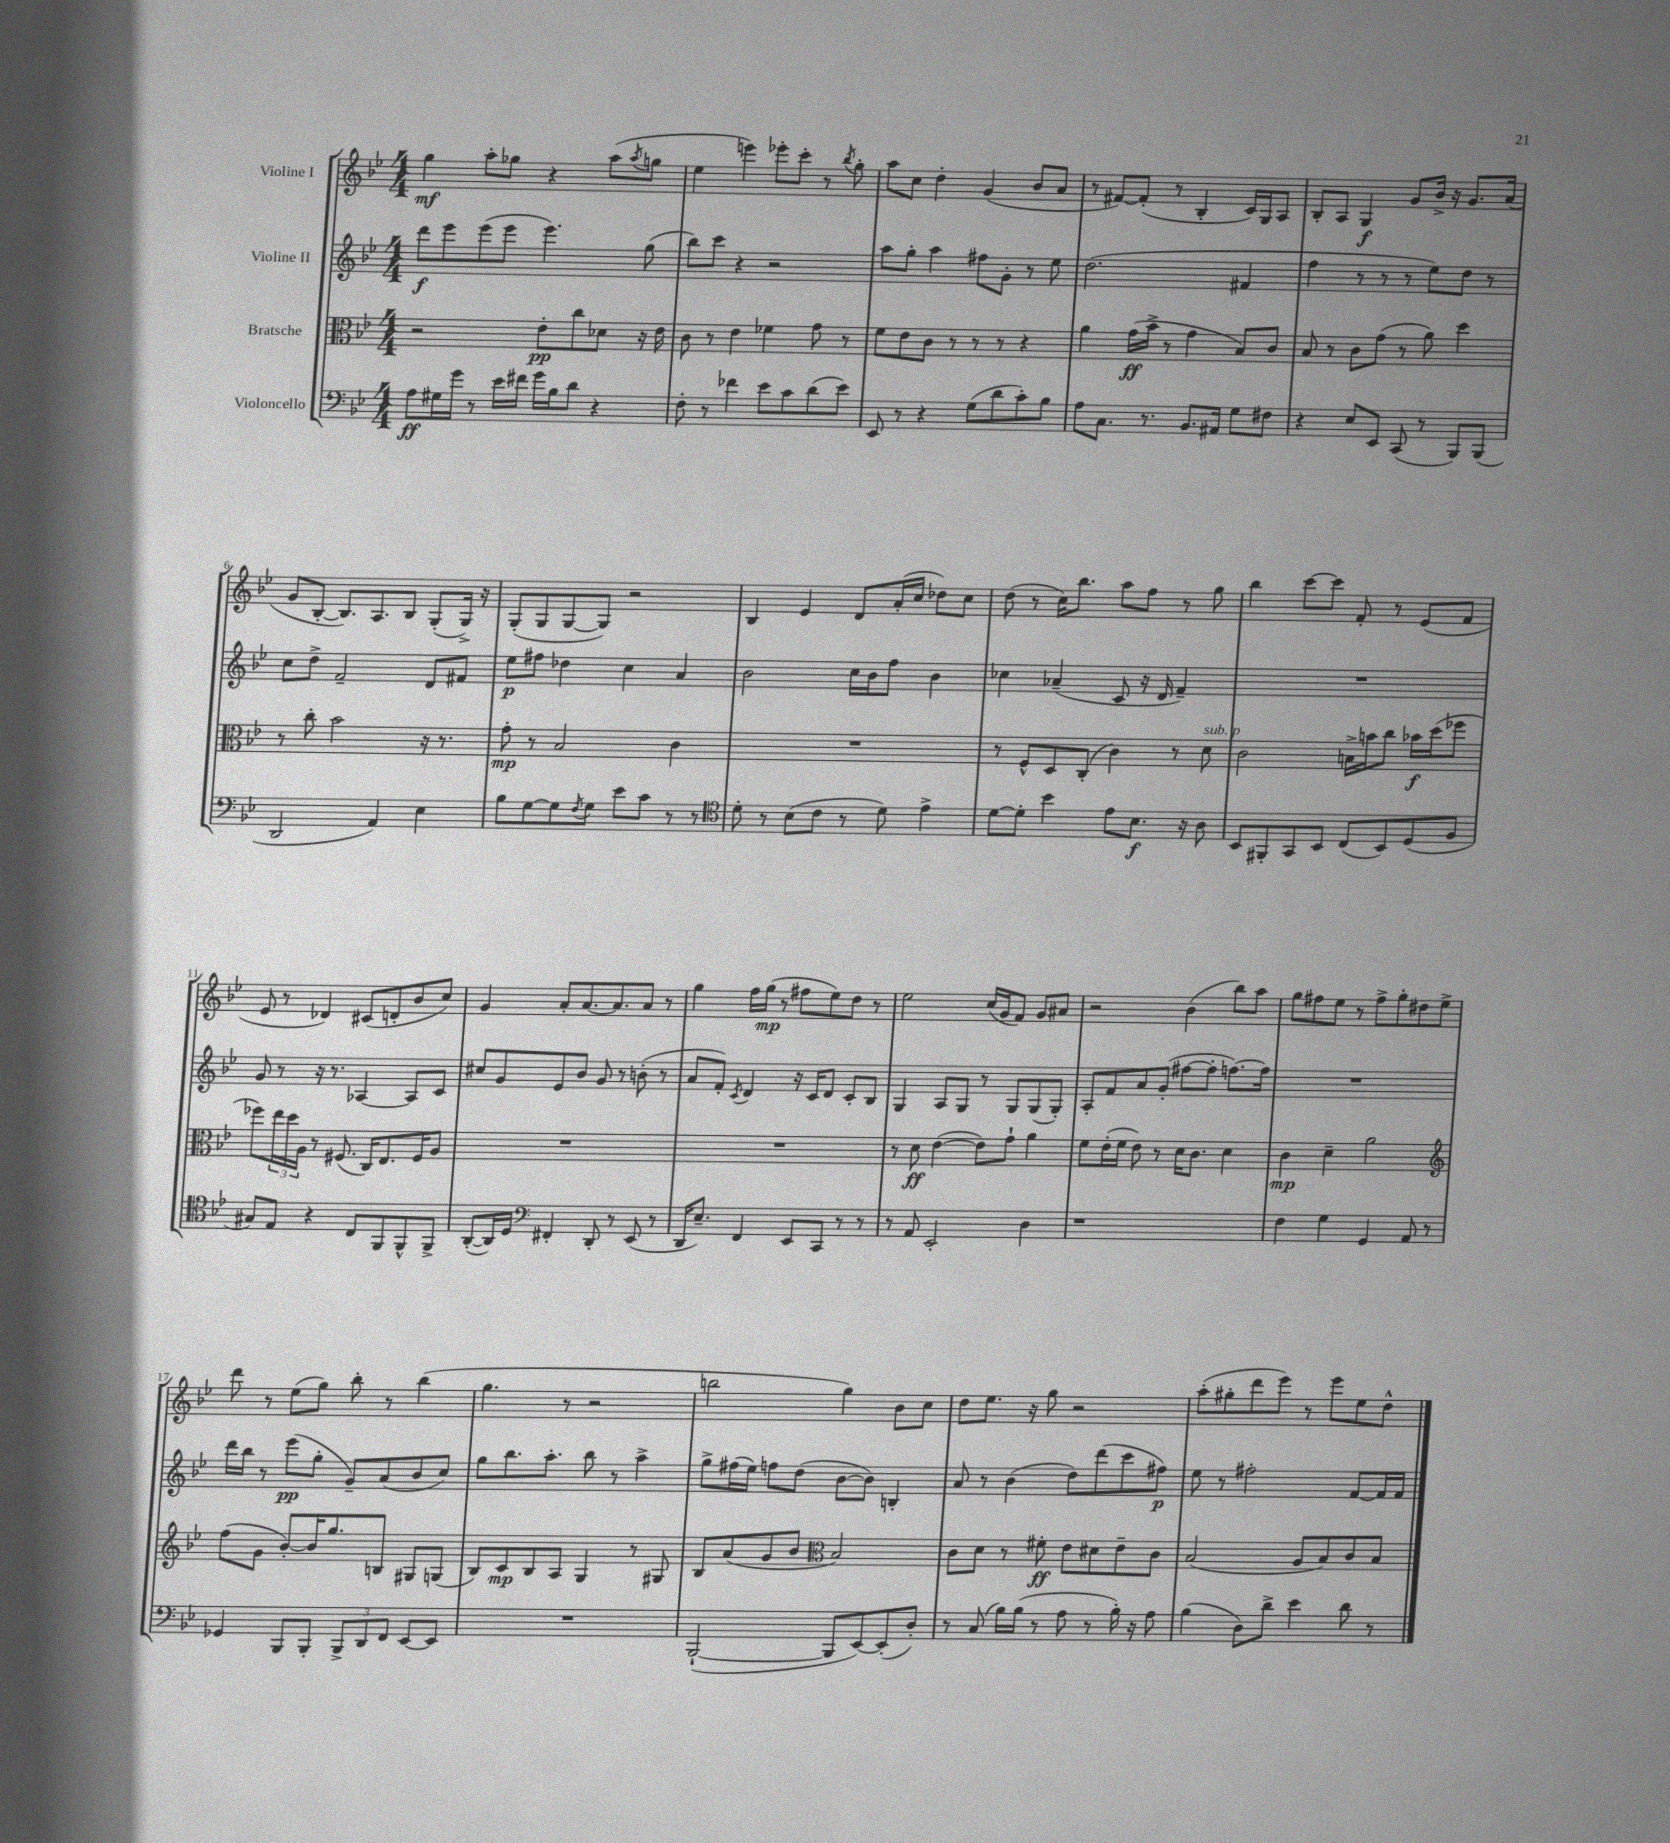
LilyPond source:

<<
\new StaffGroup <<
\new Staff = "s0" \with { instrumentName = "Violine I" } {
    \clef treble \key bes \major \numericTimeSignature \time 4/4
    g''4\mf a''8-. ges''8 r4 a''8( \acciaccatura { a''8 } g''8 |
    ees''4 e'''4) ees'''8-. c'''8-. r8 \acciaccatura { bes''8 } g''8-. |
    a''8 c''8 d''4-. g'4( bes'8 a'8 |
    r8 fis'8~) fis'8-.( r8 bes4-. c'16) g16 a8 |
    bes8-. a8 g4\f g'8 bes'16-> r16 g'8. a'16( |
    g'8 bes8~-. bes8.) a8. bes8 g8-.( g16->) r16 |
    g8-.( g8 g8~ g8) r2 |
    bes4 ees'4 d'8 a'16-.( c''16 des''8) c''8 |
    d''8( r8 c''16) bes''8. a''8 f''8 r8 g''8 |
    bes''4 c'''8~ c'''8 f'8-. r8 ees'8( f'8 |
    ees'8 r8 des'4) cis'8( d'8-. bes'8 c''8) |
    g'4 a'8-. a'8.~ a'8. a'8 r8 |
    g''4 f''16 g''16\mp( r8 fis''8 ees''8) d''8 r8 |
    ees''2 c''16( g'16 f'8) g'8 ais'8 |
    r2 bes'4( bes''8) a''8 |
    g''8 fis''8 ees''8 r8 fis''8-> g''8-. dis''8 ees''8-> |
    d'''8 r8 ees''8( g''8) bes''8-. r8 bes''4( |
    g''4. r8 r2 |
    b''2 g''4) bes'8 c''8 |
    d''8 ees''8. r16 g''8 r2 |
    a''8-.( gis''8-. d'''8 ees'''8) r8 ees'''8 ees''8 d''8-^ \bar "|." |
}
\new Staff = "s1" \with { instrumentName = "Violine II" } {
    \clef treble \key bes \major \numericTimeSignature \time 4/4
    d'''8\f ees'''8 ees'''8( ees'''8 ees'''4.) g''8( |
    bes''8) c'''8 r4 r2 |
    a''8 g''8-. a''4 fis''8 g'8-. r8 ees''8 |
    d''2.( fis'4 |
    f''4 r8 r8 r8 ees''8) d''8 r8 |
    c''8 d''8-> f'2-- d'8 fis'8 |
    ees''8\p fis''8 des''4 c''4 a'4 |
    bes'2 c''16 bes'16 f''8 bes'4 |
    ces''4 aes'4--( c'8 r16 d'16 f'4--) |
    R1 |
    g'8 r8 r16 r8. aes4~ aes8 c'8 |
    cis''8 g'8 ees'8 bes'8 g'8 r8 b'8-.( r8 |
    a'8 f'8-.) \acciaccatura { c'8 } d'4 r16 c'16 d'8 c'8-. bes8 |
    g4 a8 g8 r8 g8 g8( g8-.) |
    a8-. f'8 a'8 g'8-.( fis''8~ fis''8-. f''8.~) f''16 |
    R1 |
    d'''16 bes''16 r8 ees'''8\pp( g''8-. g'8--) a'8( bes'8 c''8) |
    g''8 bes''8. a''8.-. bes''8 r8 a''4-> |
    g''8-> fis''16( ees''16) f''8 d''8( bes'8~ bes'8) b4-. |
    a'8 r8 bes'4( d''8) d'''8( c'''8 fis''8\p) |
    ees''8 r8 fis''2-. f'8~ f'16 f'16 \bar "|." |
}
\new Staff = "s2" \with { instrumentName = "Bratsche" } {
    \clef alto \key bes \major \numericTimeSignature \time 4/4
    r2 ees'8-.\pp c''8 des'8 r16 ees'16 |
    c'8 r8 ees'4 fes'4 g'8 r8 |
    f'8 ees'8 c'8 r8 r8 r8 r4 |
    a'4 g'16\ff( bes'16-> r8 g'4 bes8) c'8 |
    bes8 r8 c'8 g'8( r8 a'8) d''4 |
    r8 c''8-. bes'2 r16 r8. |
    g'8-.\mp r8 bes2 c'4 |
    R1 |
    r8 f8-^ d8 c8-.( c'4) r8 d'8^\markup { \italic "sub. p" } |
    c'2 b16-> b'16 c''8 bes'16\f d''16( fes''8 |
    fes''8) \tuplet 3/2 { ees''16 d''16 a16 } r8 fis8.( c16) ees8. fis16 a8 |
    R1 |
    R1 |
    r8 d'8\ff ees'4~( ees'8) g'8-! a'4 |
    f'8 ees'16-.( f'16 ees'8) r8 d'16 c'8. d'4 |
    c'4\mp d'4-- a'2 |
    \clef treble f''8( g'8 bes'8~-.) bes'16 g''8. b8 gis8 g8( |
    bes8) c'8\mp bes8 a8 g4 r8 gis8 |
    bes8 a'8( g'8 bes'8 \clef alto bes2) |
    c'8 d'8 r8 fis'8-.\ff ees'8 dis'8 ees'8-- c'8 |
    bes2( a8 bes8) c'8 bes8 \bar "|." |
}
\new Staff = "s3" \with { instrumentName = "Violoncello" } {
    \clef bass \key bes \major \numericTimeSignature \time 4/4
    a8\ff gis16 g'16 r8 ees'16 fis'16 g'16 bes16 d'8 r4 |
    f8-. r8 fes'4 ees'8 c'8 d'8( ees'8) |
    ees,8 r8 r4 g8( d'8 c'8-.) bes8 |
    a8 c8. r8. bes,8. ais,16 g8 fis8 |
    r4 ees8 ees,8 c,8( r8 bes,,8) bes,,8( |
    d,2 a,4) ees4 |
    bes8 g8~ g8 \acciaccatura { f8 } g8 ees'8 c'8 r8 r8 |
    \clef tenor d'8-. r8 bes8( c'8 r8 d'8) ees'4-> |
    d'8~ d'8-. bes'4 ees'8 bes8.\f r16 a8 |
    bes,8 fis,8-. g,8 bes,8 c8( bes,8) d8( f8 |
    gis8) ees8 r4 c8 f,8 f,8-^ f,8-> |
    a,8~-.( a,16) d16 \clef bass fis,4-. d,8-. r8 ees,8( r8 |
    d,16 ees8.--) f,4 ees,8 c,8 r8 r8 |
    r8 a,8 ees,2-. d4 |
    r1 |
    f4 g4 g,4 a,8 r8 |
    ges,4 bes,,8 bes,,8-. \tuplet 3/2 { bes,,8-> d,8 f,8 } ees,8~ ees,8 |
    R1 |
    bes,,2~-!( bes,,8 ees,8~) ees,8-.( d8-.) |
    r8 c8( bes16) bes16( r8 a8 r8 bes16-.) r16 a8 |
    bes4( d8) d'8-> ees'4 d'8 r8 \bar "|." |
}
>>
>>
